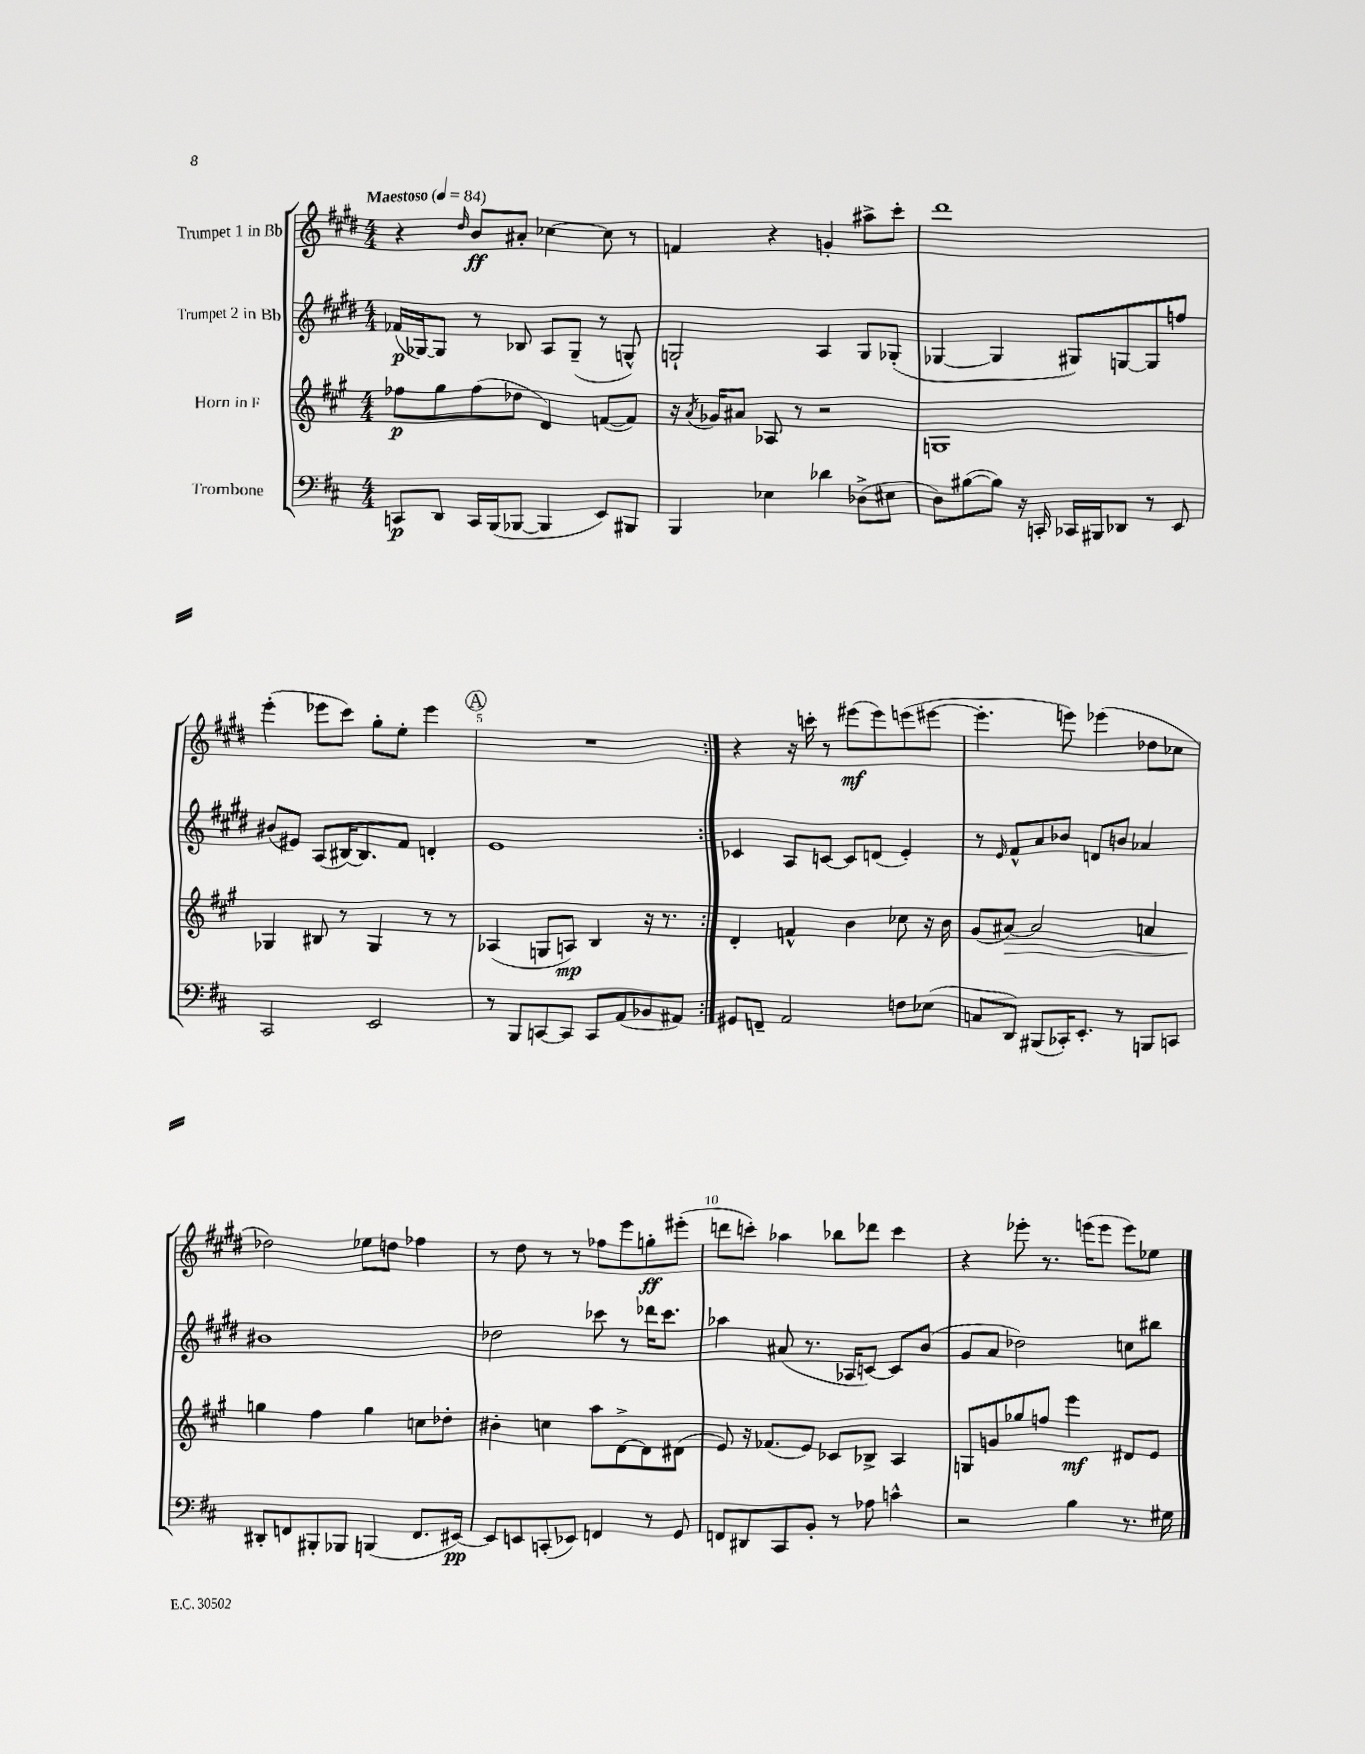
<<
\new StaffGroup <<
\new Staff = "s0" \with { instrumentName = "Trumpet 1 in Bb" } {
    \clef treble \key e \major \numericTimeSignature \time 4/4 \tempo "Maestoso" 4 = 84
    \repeat volta 2 { r4 \grace { dis''16 } b'8\ff ais'8-. ces''4~ ces''8 r8 |
    f'4 r4 g'4-. ais''8-> cis'''8-. |
    dis'''1 |
    e'''4-.( ees'''8 cis'''8) gis''8-. e''8-. ees'''4 |
    \mark \markup { \circle "A" } R1 | }
    r4 r16 c'''16-. r8 eis'''8\mf( eis'''8) e'''8( eis'''8~ |
    eis'''4.-. e'''8) ees'''4( des''8 ces''8 |
    des''2) ees''8 d''8 fes''4 |
    r8 dis''8 r8 r8 fes''8 e'''8 g''8-.\ff eis'''8-.( |
    d'''8 c'''8-.) aes''4 bes''8 des'''8 c'''4 |
    r4 ees'''8-. r8. e'''16( e'''8 e'''8) ees''8 \bar "|." |
}
\new Staff = "s1" \with { instrumentName = "Trumpet 2 in Bb" } {
    \clef treble \key e \major \numericTimeSignature \time 4/4
    \repeat volta 2 { fes'16\p( ges16~) ges8 r8 bes8 a8 ges8--( r8 g8-^) |
    g2-! a4 g8 ges8-.( |
    ges4~ ges4 gis8) g8~ g8 f''8 |
    bis'8( eis'8) a8( bis16~) bis8. fis'8 d'4-. |
    \mark \markup { \circle "A" } e'1 | }
    ces'4 a8 c'8~ c'8 d'8( e'4-.) |
    r8 \grace { e'16 } fis'8-^ a'8 bes'8 d'8 b'8 aes'4 |
    bis'1 |
    des''2 ces'''8 r8 des'''16 ces'''8. |
    aes''4 ais'8( r8. aes16 c'8~) c'8 b'8( |
    gis'8 a'8 des''2) c''8 bis''8 \bar "|." |
}
\new Staff = "s2" \with { instrumentName = "Horn in F" } {
    \clef treble \key a \major \numericTimeSignature \time 4/4
    \repeat volta 2 { fes''8\p gis''8 fes''8( des''8 d'4) f'8~( f'8) |
    r16 \acciaccatura { a'8 } ges'16 ais'8 aes8 r8 r2 |
    g1 |
    ges4 bis8 r8 ges4 r8 r8 |
    \mark \markup { \circle "A" } aes4( g8 a8\mp) b4 r16 r8. | }
    d'4-. f'4-^ b'4 ces''8 r16 b'16 |
    gis'8( ais'8~\>) ais'2 a'4 |
    g''4\! fis''4 g''4 c''8 des''8-. |
    bis'4-. c''4 a''8 d'8~-> d'8 dis'8( |
    e'8) r16 fes'8.( e'8) ces'8 bes8-> a4 |
    g8 g'8 ges''8 f''8 e'''4\mf dis'8 e'8 \bar "|." |
}
\new Staff = "s3" \with { instrumentName = "Trombone" } {
    \clef bass \key d \major \numericTimeSignature \time 4/4
    \repeat volta 2 { c,8\p d,8 c,16 b,,16( bes,,8~ bes,,4 e,8) bis,,8 |
    b,,4 ees4 des'4 des8->( eis8 |
    d8) bis8~( bis8) r16 c,16-. ces,16 bis,,16 des,8 r8 e,8 |
    cis,2 e,2 |
    \mark \markup { \circle "A" } r8 b,,8 c,8~ c,8 c,8 a,8( bes,8 ais,8) | }
    gis,8 f,8-- a,2 f8 ees8( |
    c8 d,8) bis,,8( ces,16-.) e,8.-. r8 b,,8 c,8 |
    dis,8-. f,8 bis,,8-. bes,,8 b,,4( f,8. eis,16~\pp) |
    eis,8 e,8 c,8-.( ees,8) f,4 r8 g,8 |
    f,8 dis,8 cis,8 b,8-. r8 aes8 c'4-^ |
    r2 b4 r8. gis16 \bar "|." |
}
>>
>>
\layout { \context { \Score \override BarNumber.break-visibility = ##(#f #t #t) barNumberVisibility = #(every-nth-bar-number-visible 5) } }
